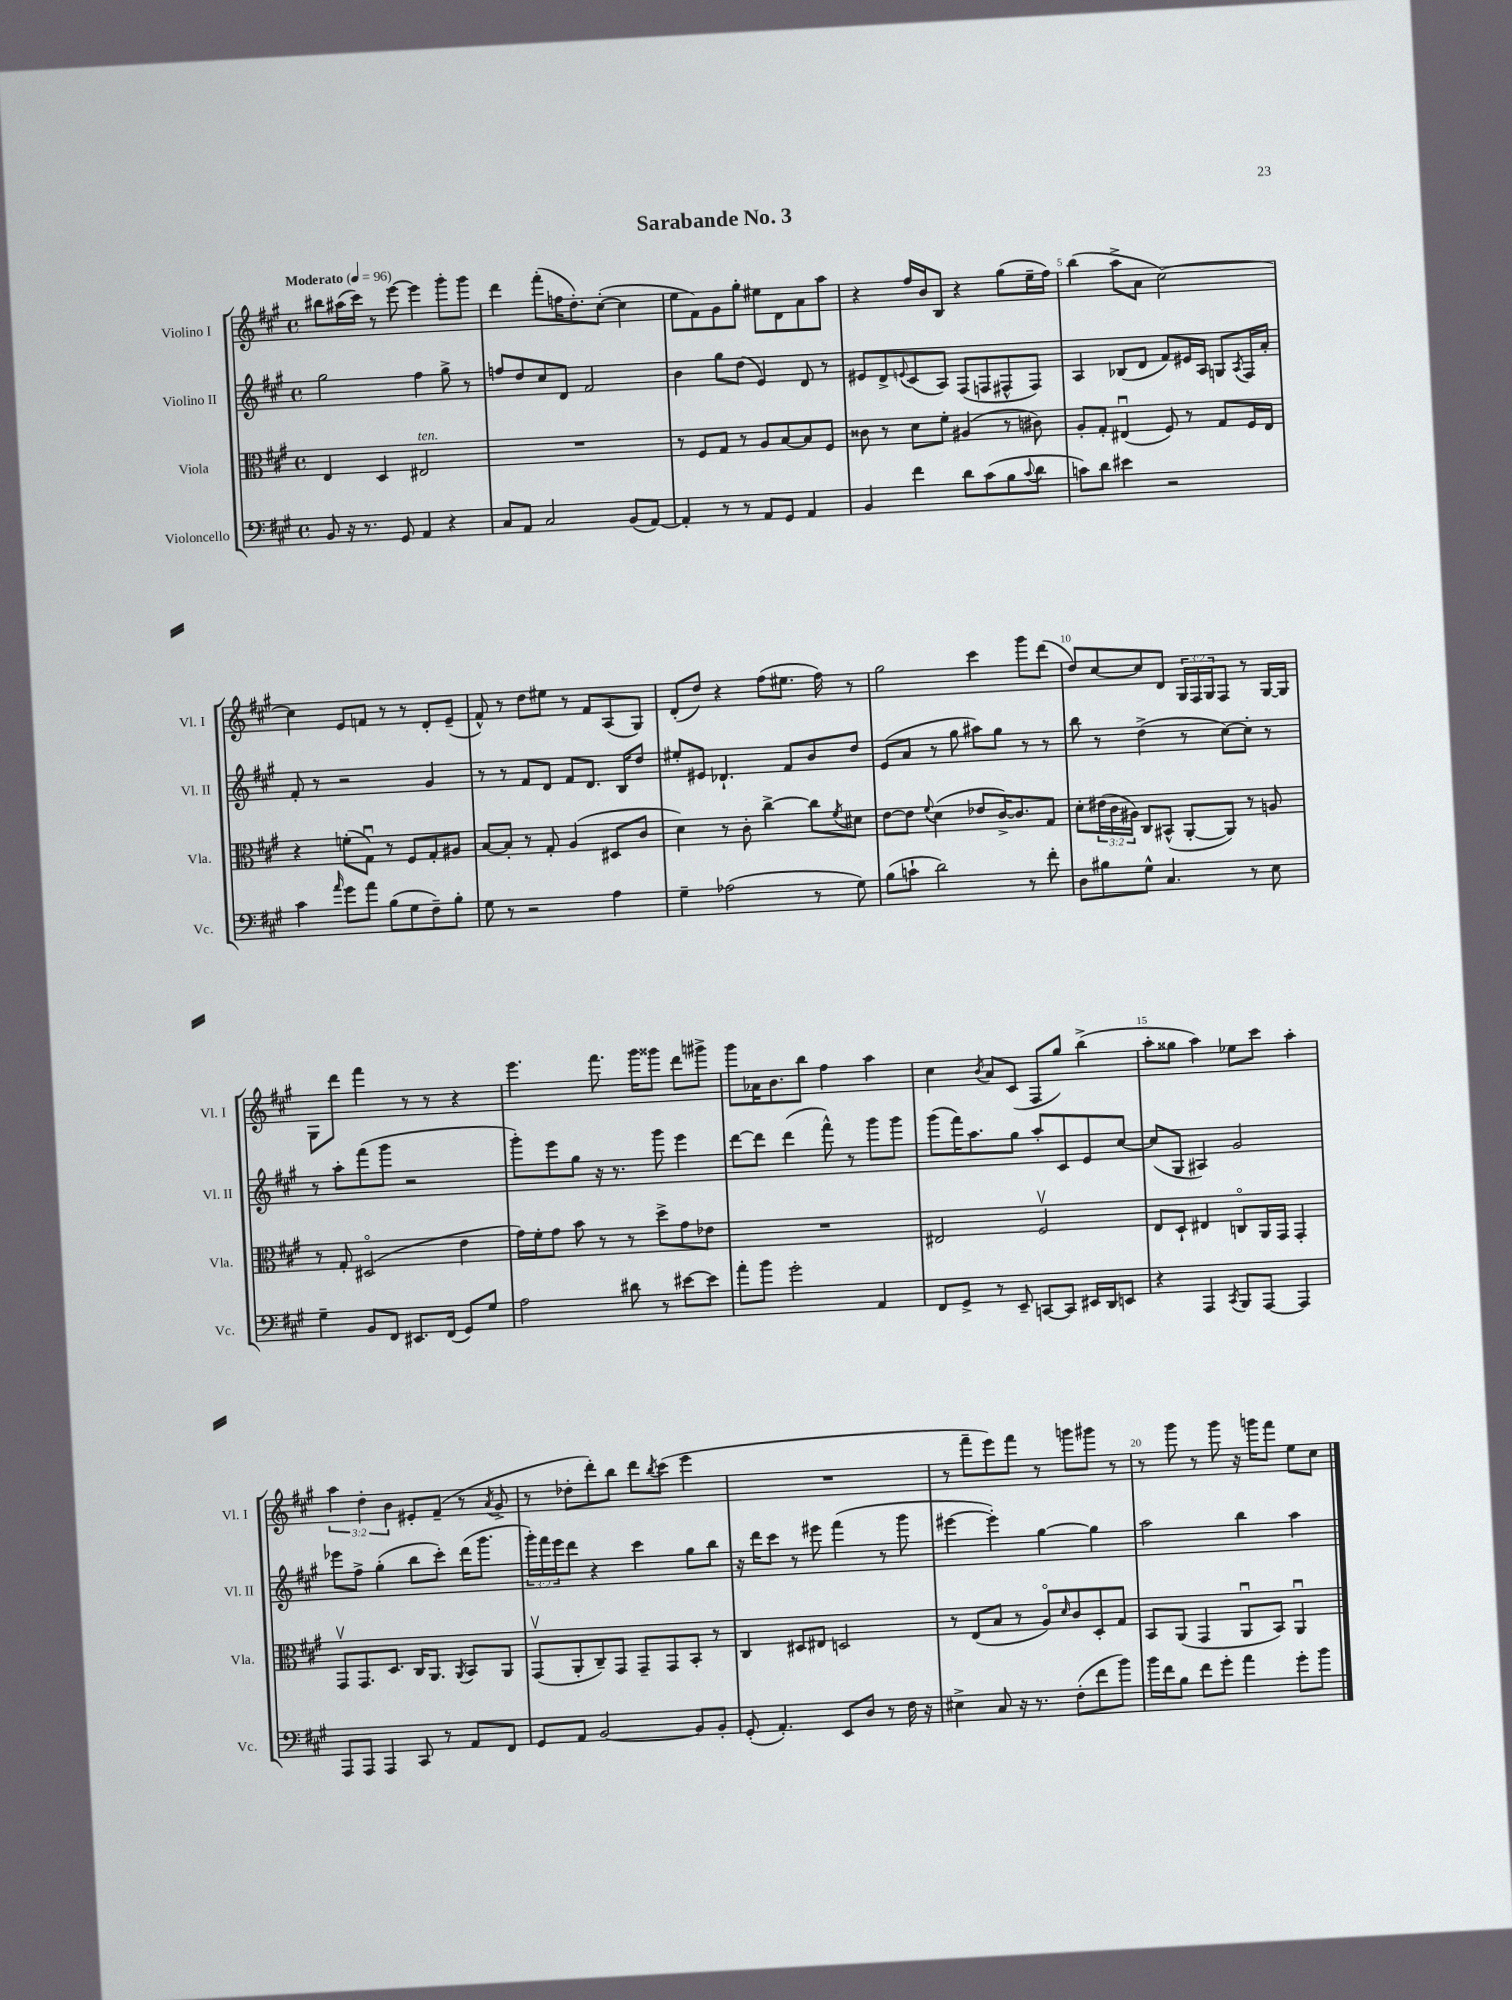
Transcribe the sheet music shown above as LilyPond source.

\header { title = "Sarabande No. 3" }
<<
\new StaffGroup <<
\new Staff = "s0" \with { instrumentName = "Violino I" shortInstrumentName = "Vl. I" } {
    \clef treble \key a \major \defaultTimeSignature \time 4/4 \override Staff.TupletNumber.text = #tuplet-number::calc-fraction-text \tempo "Moderato" 4 = 96
    bis''8 ais''16( cis'''16) r8 e'''8~ e'''4 gis'''8-. gis'''8 |
    d'''4 fis'''8-.( f''16 d''8.-.) cis''8~-.( cis''4 |
    e''8 fis'8) gis'8 gis''8-. eis''8 d'8 a'8 a''8 |
    r4 fis''16 b'16 b8 r4 gis''8( e''16-- fis''16) |
    b''4( a''8-> a'8 cis''2~) |
    cis''4 e'8 f'8 r8 r8 d'8-. e'8--( |
    fis'8-^) r8 d''8 eis''8 r8 fis'8 a8( gis8) |
    d'8-.( d''8) r4 fis''8( eis''8. fis''16) r8 |
    gis''2 cis'''4 gis'''8 d'''8( |
    d''8) cis''8~ cis''8 d'8 \tuplet 3/2 { gis16 fis16 gis16 } fis8 r8 gis16~ gis16 |
    gis8 d'''8 fis'''4 r8 r8 r4 |
    e'''4. fis'''8. gis'''16 gisis'''8 d'''8 gis'''8-> |
    gis'''8 aes'16 b'8. b''8 fis''4 a''4 |
    cis''4 \acciaccatura { b'8 } a'8 cis'8( fis8 gis''8) b''4->( |
    a''8-. gisis''8 a''4) ees''8 cis'''8 a''4-. |
    \tuplet 3/2 { a''4 d''4-. b'4 } eis'8-. fis'8--( r8 \acciaccatura { a'8 } gis'8-> |
    r8 des''8-. d'''8-.) b''8 d'''8 \acciaccatura { b''8 } cis'''8( e'''4 |
    R1 |
    r8 fis'''8-- e'''8) fis'''8 r8 g'''8 gis'''8 r8 |
    r8 gis'''8 r8 gis'''8 r16 g'''16 fis'''8 e''8 cis''8 \bar "|." |
}
\new Staff = "s1" \with { instrumentName = "Violino II" shortInstrumentName = "Vl. II" } {
    \clef treble \key a \major \defaultTimeSignature \time 4/4 \override Staff.TupletNumber.text = #tuplet-number::calc-fraction-text
    gis''2 fis''4 gis''8-> r8 |
    f''8 d''8 cis''8 d'8 fis'2 |
    b'4 gis''8 d''8( e'4) d'8 r8 |
    eis'8 d'8-> \appoggiatura { e'8 } cis'8( a8) fis8( f8 fis8-^ fis8) |
    a4 bes8( d'8 fis'8) eis'16 a16 g8 \acciaccatura { a8 } fis16 a'16-. |
    fis'8-. r8 r2 gis'4 |
    r8 r8 fis'8 d'8 fis'8 d'8. b16 d''8 |
    eis''8-. eis'8 des'4.-! fis'8 b'8 d''8 |
    e'8( a'8 r8 gis''8 ais''8) gis''8 r8 r8 |
    b''8 r8 d''4->( r8 cis''8~) cis''8-. r8 |
    r8 a''8-. fis'''8( gis'''8 r2 |
    gis'''8-.) e'''8 gis''8 r16 r8. gis'''8 e'''4 |
    d'''8~ d'''8 d'''4( fis'''8-^) r8 gis'''8 gis'''8 |
    gis'''8( fis'''16) a''8. gis''8 a''8-. cis'8 e'8 cis''8~ |
    cis''8( gis8 ais4) gis'2 |
    ees'''8 fis''8-> gis''4-.( b''8 cis'''8-.) d'''16( gis'''8. |
    \tuplet 3/2 { gis'''16-.) fis'''16 e'''16 } d'''8 r4 cis'''4 gis''8 b''8 |
    r16 d'''16 cis'''8 r8 eis'''8 fis'''4( r8 gis'''8 |
    eis'''4~ eis'''4-.) gis''4~ gis''4 |
    a''2 b''4 a''4 \bar "|." |
}
\new Staff = "s2" \with { instrumentName = "Viola" shortInstrumentName = "Vla." } {
    \clef alto \key a \major \defaultTimeSignature \time 4/4 \override Staff.TupletNumber.text = #tuplet-number::calc-fraction-text
    e4 d4 eis2^\markup { \italic "ten." } |
    R1 |
    r8 fis8 gis8 r8 a8 b8~ b8 fis8 |
    cisis'8 r8 d'8 fis'8-. ais4( r8 cis'8) |
    a8-. gis8-. eis4\downbow( fis8) r8 gis8 fis16 eis16 |
    r4 f'8-.( gis8\downbow) r8 fis8 gis8-. ais8 |
    b8~ b8-. r8 gis8-. a4( dis8 cis'8 |
    d'4) r8 cis'8-. cis''4~-> cis''8 \acciaccatura { fis'8 } dis'8 |
    e'8~ e'8 \appoggiatura { fis'8 } d'4( ees'8 cis'16~->) cis'8. gis8 |
    d'8-. \tuplet 3/2 { eis'16( cis'16 ais16) } cis8 bis,8-^( a,8~-. a,8) r8 a8 |
    r8 gis8-. dis2\flageolet( e'4 |
    gis'16) fis'16-. gis'8 b'8 r8 r8 d''8-> gis'8 ees'8 |
    R1 |
    eis2 fis2\upbow |
    e8 d8-! eis4 c8\flageolet a,16 gis,16 gis,4-. |
    gis,8\upbow gis,8. d8. cis16 a,8. \acciaccatura { a,8 } b,8 a,8 |
    gis,8\upbow( a,8-. cis8--) gis,8 gis,8-- gis,8 b,8-. r8 |
    cis4 dis8 eis8 d2 |
    r8 e8( b8 r8 a8\flageolet) \grace { d'16 } cis'8 d8-. gis8 |
    b,8 a,8( gis,4 a,8\downbow b,8) a,4\downbow \bar "|." |
}
\new Staff = "s3" \with { instrumentName = "Violoncello" shortInstrumentName = "Vc." } {
    \clef bass \key a \major \defaultTimeSignature \time 4/4
    b,8 r16 r8. gis,8 a,4 r4 |
    cis8 a,8 cis2 b,8( a,8~) |
    a,4-. r8 r8 a,8 gis,8 a,4 |
    b,4 fis'4 d'8 cis'8( b8 \appoggiatura { cis'8 } d'8 |
    c'8) d'8 eis'4 r2 |
    cis'4 \grace { a'16 } gis'8 a'8 b8( gis8 fis8--) b8-. |
    gis8 r8 r2 a4 |
    gis4-- aes2( r8 gis8) |
    b8( c'8-! d'2) r8 fis'8-. |
    d8 bis8 gis8-^ cis4. r8 e8 |
    gis4-- b,8 fis,8 eis,8. fis,16( gis,8) gis8 |
    a2 dis'8 r8 eis'8~ eis'8 |
    a'8-. b'8 gis'2-. a,4 |
    fis,8 gis,8-> r8 e,8-- c,8~ c,8 eis,16 d,16 e,8 |
    r4 a,,4 \acciaccatura { cis,8 } b,,8 a,,8~ a,,4 |
    a,,8 a,,8 a,,4 cis,8 r8 a,8 fis,8 |
    gis,8 a,8 b,2~ b,8 b,8-. |
    gis,8-.( a,4.-.) e,8 d8 r8 fis16 r16 |
    eis4-> cis8 r16 r8. fis8-.( fis'8 b'8) |
    b'16 fis'16 b8 fis'8 gis'8-. a'4 gis'8-. b'8 \bar "|." |
}
>>
>>
\layout { \context { \Score \override BarNumber.break-visibility = ##(#f #t #t) barNumberVisibility = #(every-nth-bar-number-visible 5) } }
